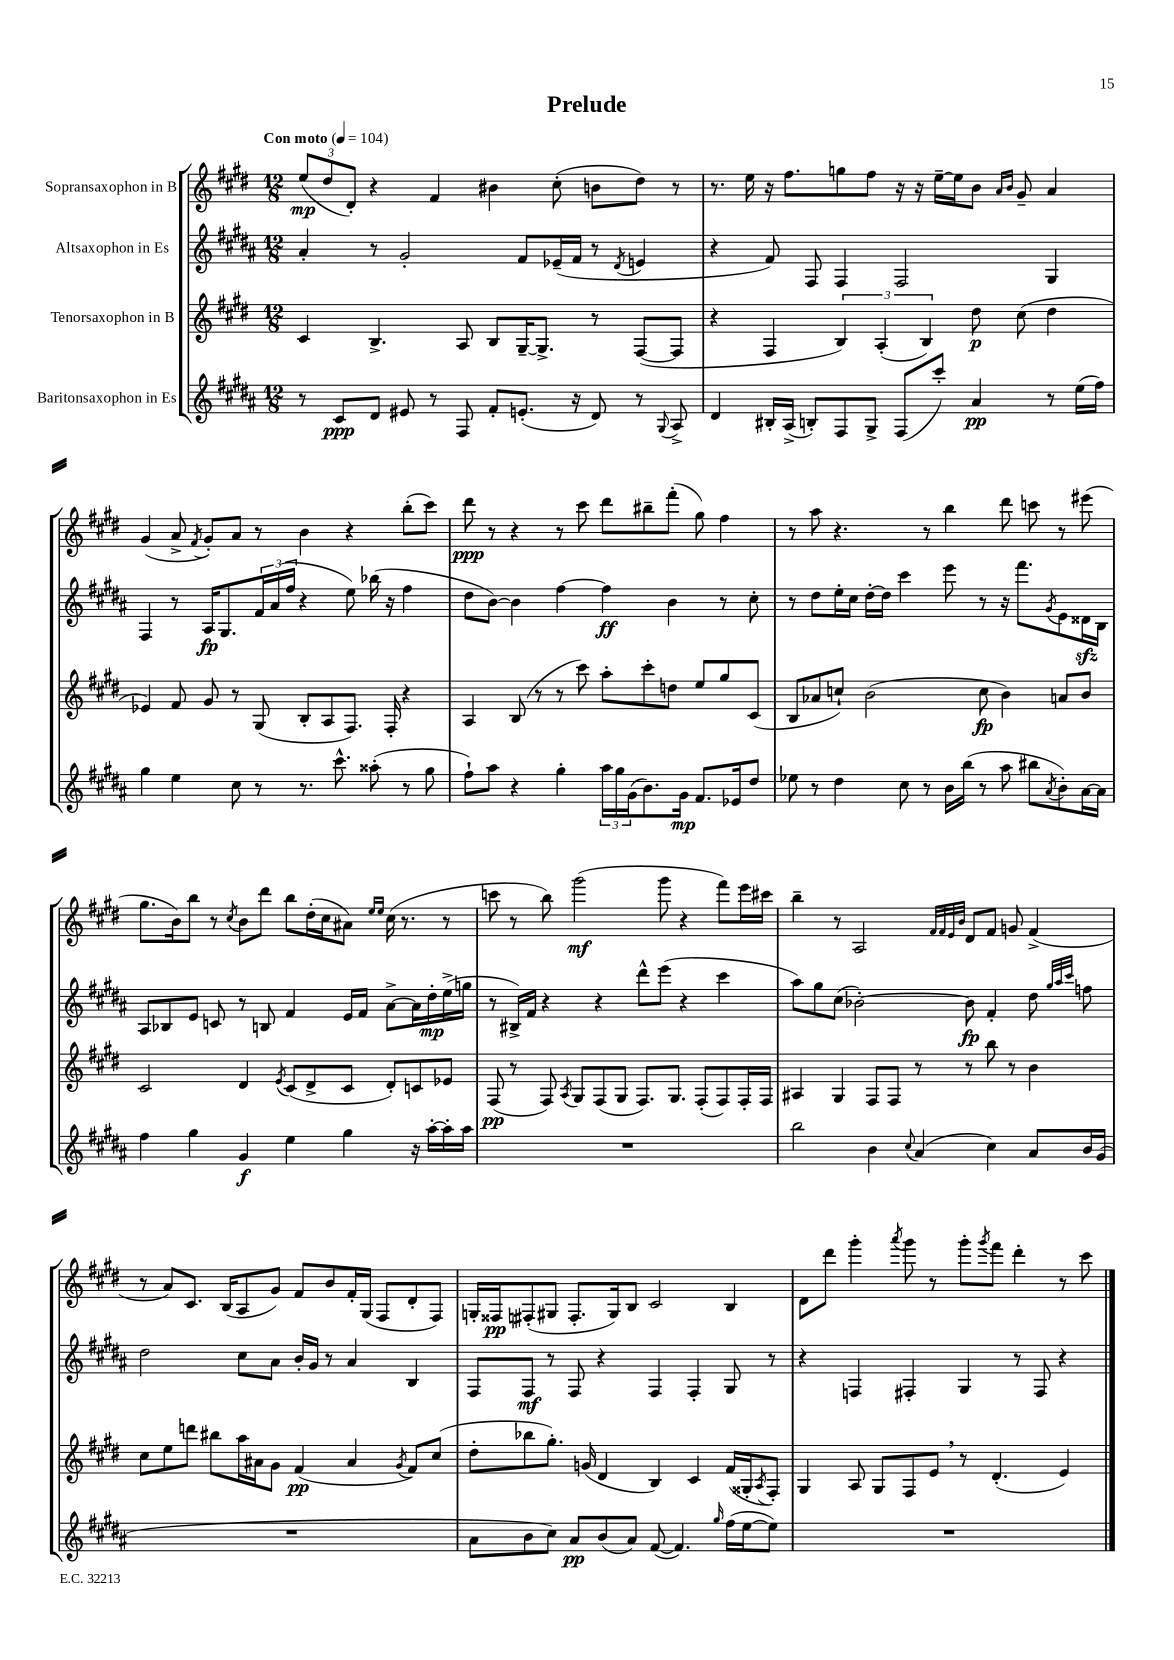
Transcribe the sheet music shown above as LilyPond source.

\header { title = "Prelude" }
<<
\new StaffGroup <<
\new Staff = "s0" \with { instrumentName = "Sopransaxophon in B" } {
    \clef treble \key e \major \numericTimeSignature \time 12/8 \tempo "Con moto" 4 = 104
    \tuplet 3/2 { e''8\mp( dis''8 dis'8-.) } r4 fis'4 bis'4 cis''8-.( b'8 dis''8) r8 |
    r8. e''16 r16 fis''8. g''8 fis''8 r16 r16 e''16~-- e''16 b'8 \grace { a'16 b'16 } gis'8-- a'4 |
    gis'4( a'8-> \acciaccatura { fis'8 } gis'8-.) a'8 r8 b'4 r4 b''8-.( cis'''8) |
    dis'''8\ppp r8 r4 r8 cis'''8 dis'''8 bis''8-- fis'''8-.( gis''8) fis''4 |
    r8 a''8 r4. r8 b''4 dis'''8 c'''8 r8 eis'''8( |
    gis''8. b'16) b''8 r8 \acciaccatura { cis''8 } b'8 dis'''8 b''8 dis''16-.( cis''16 ais'8) \grace { e''16 e''16 } cis''16( r8. r8 |
    c'''8 r8 b''8) gis'''2\mf( gis'''8 r4 fis'''8) e'''16 cis'''16 |
    b''4-- r8 a2 \grace { fis'32 fis'32 e'32 b'32 } dis'8 fis'8 g'8 fis'4->( |
    r8 a'8) cis'8. b16( a8 gis'8) fis'8 b'8 fis'16-. gis16( fis8 dis'8-. fis8) |
    g16-. fisis16\pp fis8-.( gis8 fis8.-. gis16) b8 cis'2 b4 |
    dis'8 dis'''8 gis'''4-. \acciaccatura { a'''8 } gis'''8 r8 gis'''8-. \acciaccatura { gis'''8 } fis'''8 dis'''4-. r8 cis'''8 \bar "|." |
}
\new Staff = "s1" \with { instrumentName = "Altsaxophon in Es" } {
    \clef treble \key b \major \numericTimeSignature \time 12/8
    ais'4-. r8 gis'2-. fis'8 ees'16--( fis'16 r8 \acciaccatura { dis'8 } e'4 |
    r4 fis'8) fis8 fis4 fis2 gis4 |
    fis4 r8 ais16\fp gis8. \tuplet 3/2 { fis'16 ais'16( fis''16 } r4 e''8) bes''16( r16 fis''4 |
    dis''8 b'8~) b'4 fis''4~ fis''4\ff b'4 r8 cis''8-. |
    r8 dis''8 e''16-. cis''16 dis''16~-. dis''16 cis'''4 e'''8 r8 r16 fis'''8. \acciaccatura { gis'8 } e'8 disis'16\sfz b16 |
    ais8 bes8 e'8 c'8 r8 b8 fis'4 e'16 fis'16 ais'8~-> ais'16 dis''16-.\mp e''16->( g''16 |
    r8 bis16->) fis'16 r4 r4 dis'''8-^ e'''8( r4 cis'''4 |
    ais''8) gis''8 cis''8( bes'2~-.) bes'8\fp fis'4-. dis''8 \grace { gis''32 ais''32 cis'''32 } f''8 |
    dis''2 cis''8 ais'8 b'16-. gis'16 r8 ais'4 b4 |
    fis8 fis8\mf r8 fis8 r4 fis4 fis4-. gis8 r8 |
    r4 f4 fis4-. gis4 r8 fis8 r4 \bar "|." |
}
\new Staff = "s2" \with { instrumentName = "Tenorsaxophon in B" } {
    \clef treble \key e \major \numericTimeSignature \time 12/8
    cis'4 b4.-> a8 b8 gis16~-- gis8.-> r8 fis8~( fis8 |
    r4 fis4 \tuplet 3/2 { b4) a4-.( b4) } dis''8\p cis''8( dis''4 |
    ees'4) fis'8 gis'8 r8 gis8( b8-. a8 fis8.) fis16-. r4 |
    a4 b8( r8 r8 cis'''8) a''8-. cis'''8-. d''8 e''8 gis''8 cis'8( |
    b8 aes'8 c''8-!) b'2( c''8\fp b'4) a'8 b'8 |
    cis'2 dis'4 \acciaccatura { e'8 } cis'8( dis'8-> cis'8 dis'8-.) c'8 ees'8 |
    fis8\pp( r8 fis8) \acciaccatura { a8 } gis8 fis8( gis8 fis8.) gis8. fis8-.( fis8) fis16-. fis16 |
    ais4 gis4 fis8 fis8 r8 r8 b''8 r8 b'4 |
    cis''8 e''8 d'''8 bis''8 a''16 ais'16 gis'8 fis'4\pp( ais'4 \acciaccatura { gis'8 } fis'8) cis''8( |
    dis''8-. bes''8 gis''8.-.) g'16( dis'4 b4) cis'4 fis'16( gisis16-. \acciaccatura { a8 } fis8-.) |
    gis4 a8 gis8 fis8 e'8 \breathe r8 dis'4.-.( e'4) \bar "|." |
}
\new Staff = "s3" \with { instrumentName = "Baritonsaxophon in Es" } {
    \clef treble \key b \major \numericTimeSignature \time 12/8
    r8 cis'8\ppp dis'8 eis'8 r8 fis8 fis'8-. e'8.-.( r16 dis'8) r8 \appoggiatura { gis8 } ais8-> |
    dis'4 bis16-. ais16->( b8-.) fis8 gis8-> fis8( cis'''8-.) ais'4\pp r8 e''16( fis''16) |
    gis''4 e''4 cis''8 r8 r8. cis'''8.-^ aisis''8-.( r8 gis''8 |
    fis''8-!) ais''8 r4 gis''4-. \tuplet 3/2 { ais''16 gis''16 gis'16( } b'8.) gis'16\mp fis'8. ees'16 dis''8 |
    ees''8 r8 dis''4 cis''8 r8 b'16 b''16( r8 ais''8 bis''8 \acciaccatura { ais'8 } b'8-.) ais'16~ ais'16 |
    fis''4 gis''4 gis'4\f e''4 gis''4 r16 ais''16~-. ais''16-. ais''16 |
    R1. |
    b''2 b'4 \appoggiatura { cis''8 } ais'4( cis''4) ais'8 b'16 gis'16( |
    R1. |
    ais'8 b'8 cis''8) ais'8\pp b'8( ais'8) fis'8~( fis'4.) \grace { gis''16 } fis''16( e''16~ e''8) |
    R1. \bar "|." |
}
>>
>>
\layout { \context { \Score \remove "Bar_number_engraver" } }
